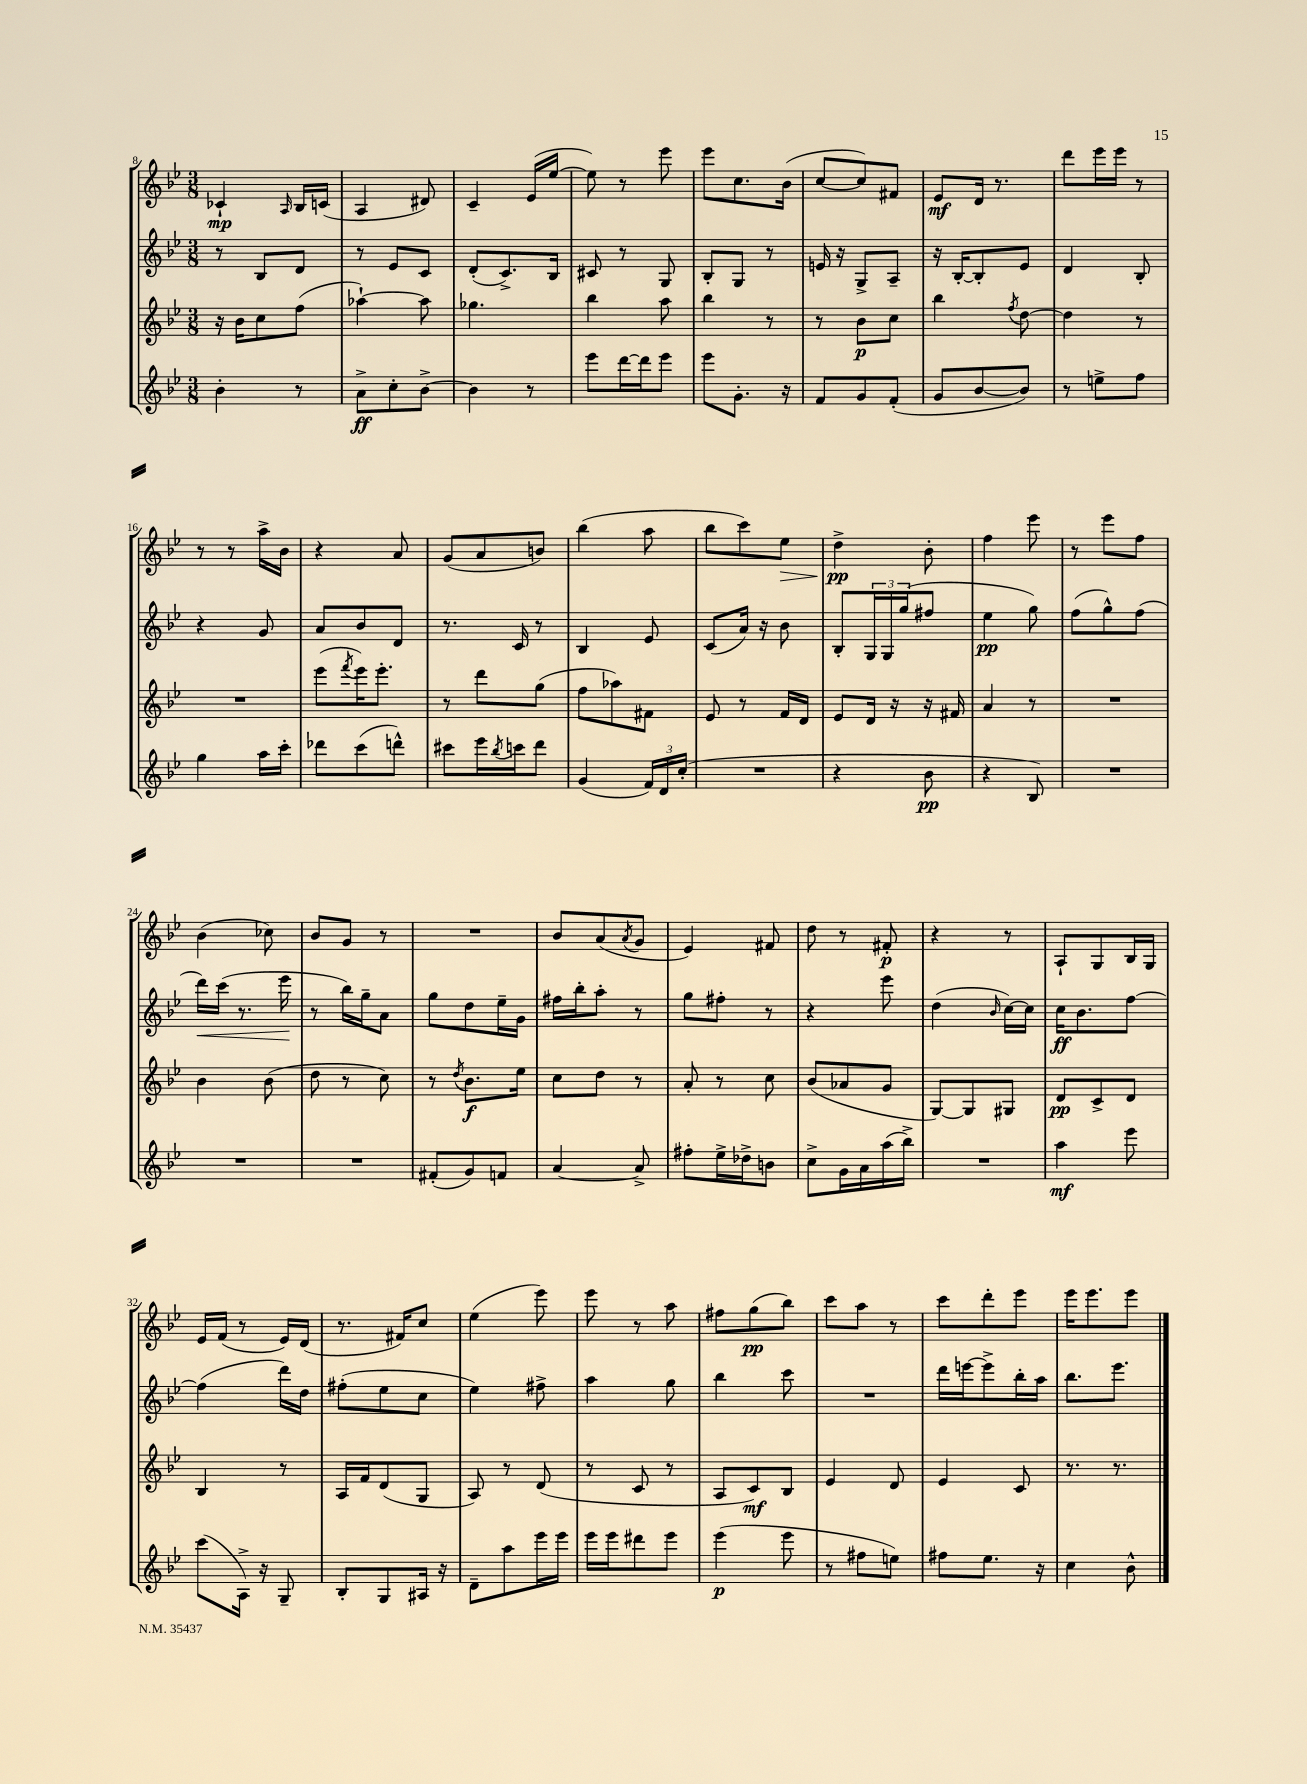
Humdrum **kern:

**kern	**kern	**kern	**kern
*staff4	*staff3	*staff2	*staff1
*clefG2	*clefG2	*clefG2	*clefG2
*k[b-e-]	*k[b-e-]	*k[b-e-]	*k[b-e-]
*M3/8	*M3/8	*M3/8	*M3/8
4b-'	16r	8r	4c-`
.	16b-	.	.
.	8cc	8B-	.
.	.	.	16qqA
8r	(8ff	8d	16B-
.	.	.	(16c
=	=	=	=
8a^	[4aa-`)	8r	4A
8cc'	.	8e-	.
[8b-^	8aa-]	8c	8d#)
=	=	=	=
4b-]	4.gg-	(8d'	4c~
.	.	8.c^)	.
8r	.	.	(16e-
.	.	16B-	[16ee-
=	=	=	=
8eee-	4bb-	8c#	8ee-])
[16ddd	.	8r	8r
16ddd]	.	.	.
8eee-	8aa	8G	8eee-
=	=	=	=
8eee-	4bb-	8B-'	8eee-
8.g'	.	8G	8.cc
.	8r	8r	.
16r	.	.	(16b-
=	=	=	=
8f	8r	16e	[8cc
.	.	16r	.
8g	8b-	8G^	8cc])
(8f'	8cc	8A~	8f#
=	=	=	=
8g	4bb-	16r	8e-
.	.	[16B-'	.
[8b-	.	8B-']	16d
.	.	.	8.r
.	8qff	.	.
8b-])	[8dd	8e-	.
=	=	=	=
8r	4dd]	4d	8ddd
8ee^	.	.	16eee-
.	.	.	16eee-
8ff	8r	8B-'	8r
=	=	=	=
4gg	4.r	4r	8r
.	.	.	8r
16aa	.	8g	16aa^
16ccc'	.	.	16b-
=	=	=	=
8ddd-	(8eee-	8a	4r
.	8qfff	.	.
(8ccc	16eee-)	8b-	.
.	8.eee-'	.	.
8ddd^^)	.	8d	8a
=	=	=	=
8ccc#	8r	8.r	(8g
16eee-	8ddd	.	8a
8qbb-	.	.	.
16ccc	.	16c	.
8ddd	(8gg	8r	8b)
=	=	=	=
(4g	8ff	4B-	(4bb-
.	8aa-)	.	.
24f)	8f#	8e-	8aa
24d	.	.	.
(24cc'	.	.	.
=	=	=	=
4.r	8e-	(8c	8bb-
.	8r	16a)	8ccc)
.	.	16r	.
.	16f	8b-	8ee-
.	16d	.	.
=	=	=	=
4r	8e-	8B-'	4dd^
.	16d	24G	.
.	.	24G	.
.	16r	.	.
.	.	(24gg	.
8b-	16r	8ff#	8b-'
.	16f#	.	.
=	=	=	=
4r	4a	4ee-	4ff
8B-)	8r	8gg)	8eee-
=	=	=	=
4.r	4.r	(8ff	8r
.	.	8gg^^)	8eee-
.	.	(8ff	8ff
=	=	=	=
4.r	4b-	16ddd)	(4b-
.	.	(16ccc	.
.	.	8.r	.
.	(8b-	.	8cc-)
.	.	16eee-	.
=	=	=	=
4.r	8dd	8r	8b-
.	8r	16bb-)	8g
.	.	16gg~	.
.	8cc)	8a	8r
=	=	=	=
(8f#'	8r	8gg	4.r
.	8qdd	.	.
8g)	8.b-	8dd	.
8f	.	16ee-~	.
.	16ee-	16g	.
=	=	=	=
[4a	8cc	16ff#	8b-
.	.	16bb-'	.
.	8dd	8aa'	(8a
.	.	.	8qa
8a^]	8r	8r	8g
=	=	=	=
8ff#'	8a'	8gg	4e-)
16ee-^	8r	8ff#'	.
16dd-^	.	.	.
8b	8cc	8r	8f#
=	=	=	=
8cc^	(8b-	4r	8dd
16g	8a-	.	8r
16a	.	.	.
(16aa	8g	8eee-	8f#'
16bb-^)	.	.	.
=	=	=	=
4.r	[8G)	(4dd	4r
.	8G]	.	.
.	.	16qqb-	.
.	8G#	[16cc)	8r
.	.	16cc]	.
=	=	=	=
4aa	8d	16cc	8A`
.	.	8.b-	.
.	8c^	.	8G
8eee-	8d	[8ff	16B-
.	.	.	16G
=	=	=	=
(8ccc	4B-	(4ff]	16e-
.	.	.	(16f
16A^)	.	.	8r
16r	.	.	.
8G~	8r	16ddd)	16e-)
.	.	16dd	(16d
=	=	=	=
8B-'	16A	(8ff#'	8.r
.	16f	.	.
8G	(8d	8ee-	.
.	.	.	16f#)
16A#	8G	8cc	8cc
16r	.	.	.
=	=	=	=
8d~	8A)	4ee-)	(4ee-
8aa	8r	.	.
16eee-	(8d	8ff#^	8eee-)
16eee-	.	.	.
=	=	=	=
16eee-	8r	4aa	8eee-
16eee-	.	.	.
8ddd#	8c	.	8r
8eee-	8r	8gg	8aa
=	=	=	=
(4eee-	8A	4bb-	8ff#
.	8c)	.	(8gg
8eee-	8B-	8ccc	8bb-)
=	=	=	=
8r	4e-	4.r	8ccc
8ff#	.	.	8aa
8ee)	8d	.	8r
=	=	=	=
8ff#	4e-	16ddd	8ccc
.	.	[16eee	.
8.ee-	.	8eee^]	8ddd'
.	8c	16bb-'	8eee-
16r	.	16aa	.
=	=	=	=
4cc	8.r	8.bb-	16eee-
.	.	.	8.eee-
.	8.r	8.eee-	.
8b-^^	.	.	8eee-
==	==	==	==
*-	*-	*-	*-
